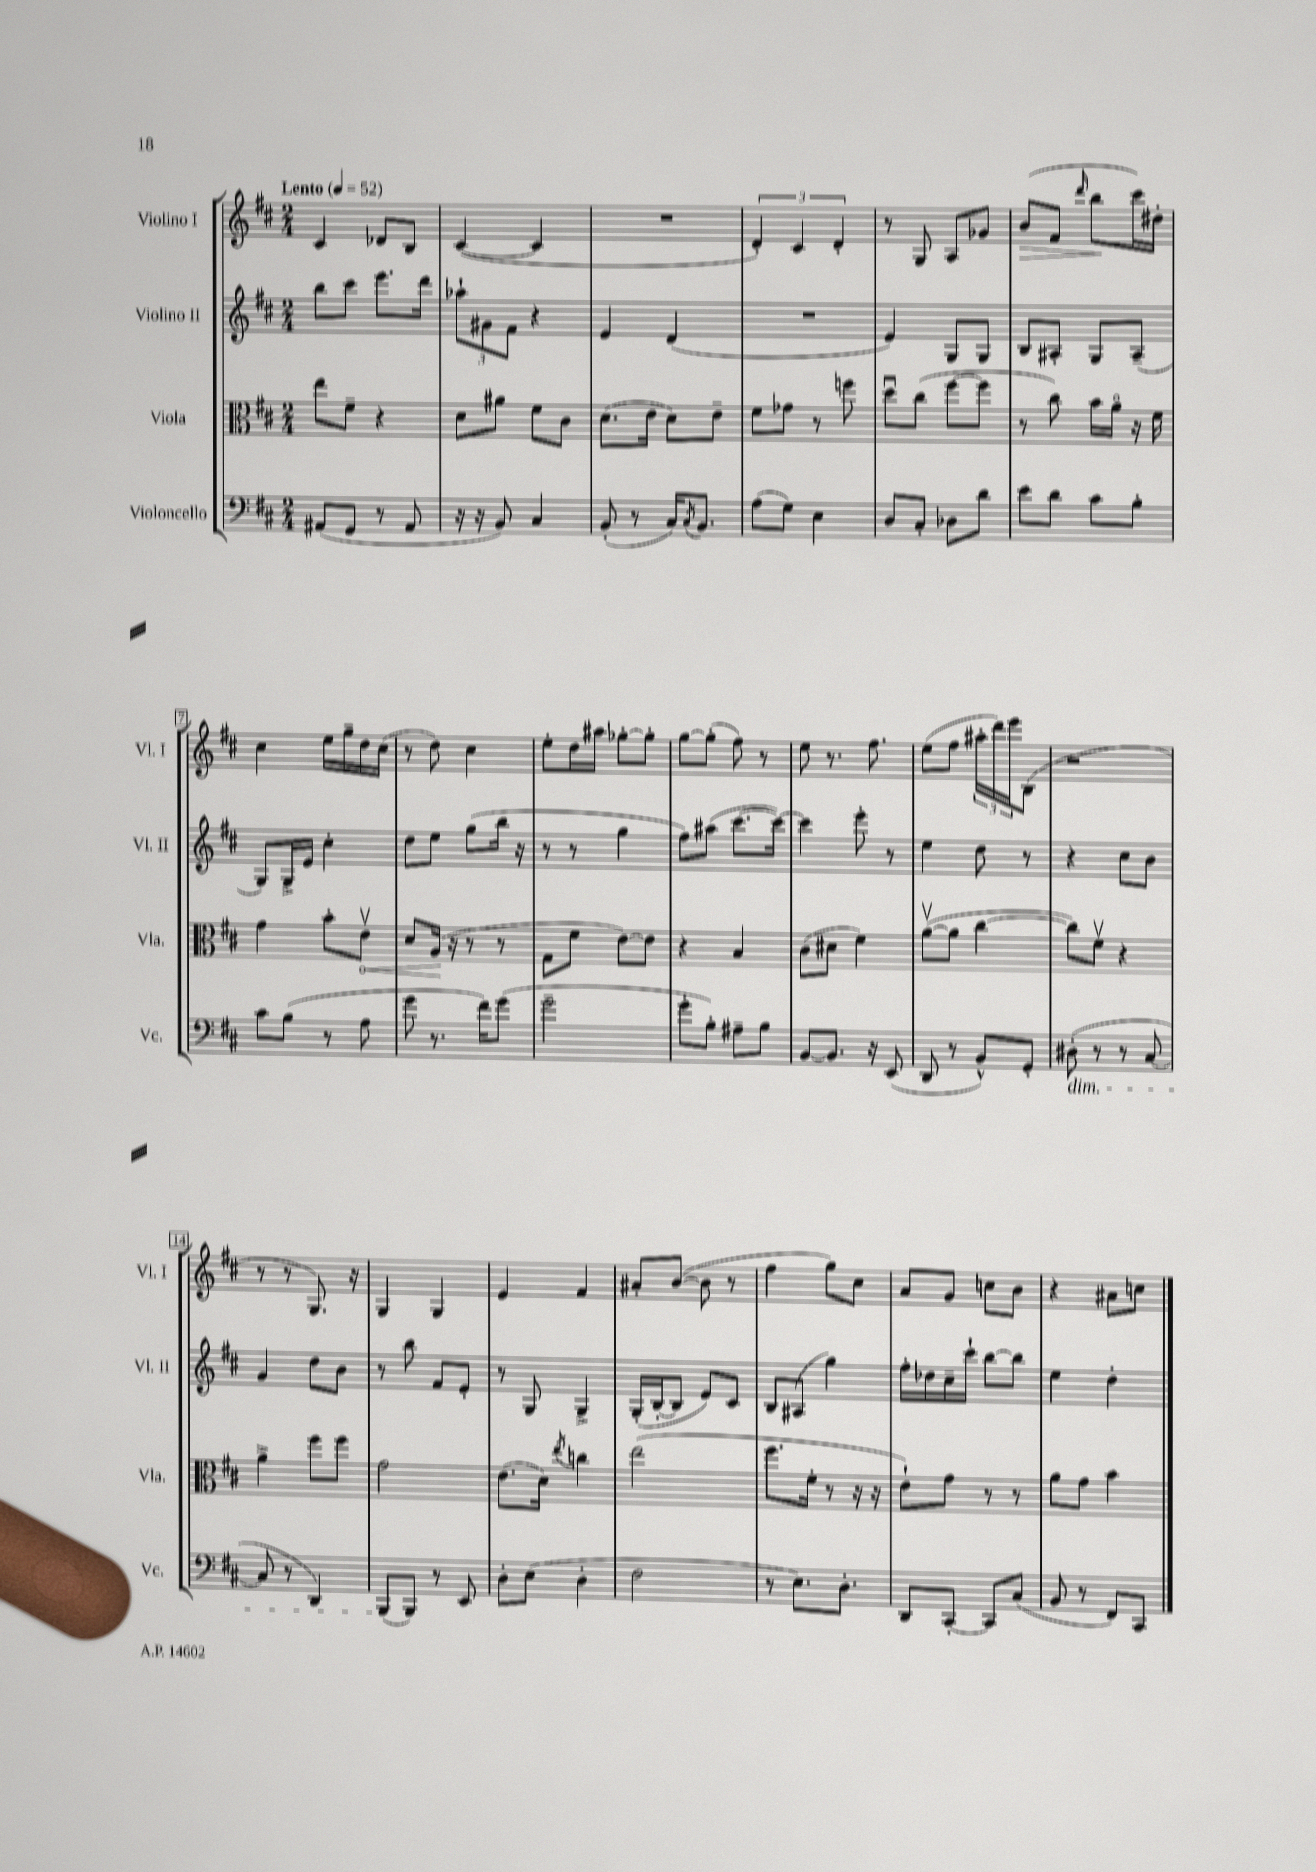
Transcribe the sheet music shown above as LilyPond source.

<<
\new StaffGroup <<
\new Staff = "s0" \with { instrumentName = "Violino I" shortInstrumentName = "Vl. I" } {
    \clef treble \key d \major \numericTimeSignature \time 2/4 \tempo "Lento" 4 = 52
    cis'4 des'8 b8 |
    cis'4~( cis'4 |
    R2 |
    \tuplet 3/2 { d'4-.) cis'4 d'4-. } |
    r8 g8 a8 ges'8 |
    b'8\>( fis'8 \grace { d'''16 } b''8\! cis'''16) dis''16-. |
    cis''4 e''16 g''16-- d''16 cis''16( |
    r8 d''8) cis''4 |
    e''8-. d''16 ais''16 ges''8~-. ges''8-. |
    g''8~ g''8-.( fis''8) r8 |
    e''8 r8. fis''8. |
    e''8( fis''8 \tuplet 3/2 { ais''16-. d'''16) e'''16 } b8( |
    r2 |
    r8 r8 g8.) r16 |
    g4 g4 |
    e'4 fis'4 |
    ais'8-. b'8~( b'8 r8 |
    fis''4 g''8) cis''8 |
    a'8 g'8 c''8 b'8 |
    r4 ais'8 c''8 \bar "|." |
}
\new Staff = "s1" \with { instrumentName = "Violino II" shortInstrumentName = "Vl. II" } {
    \clef treble \key d \major \numericTimeSignature \time 2/4
    b''8 cis'''8 e'''8. d'''16 |
    \tuplet 3/2 { aes''8-! gis'8 fis'8 } r4 |
    e'4 d'4( |
    R2 |
    e'4) g8 g8 |
    b8 ais8-. g8 ais8--( |
    g8) g16-> e'16 cis''4-. |
    d''8 e''8 g''8( b''16 r16 |
    r8 r8 g''4 |
    fis''8) ais''8( cis'''8.~ cis'''16~) |
    cis'''4 e'''8-. r8 |
    e''4 d''8 r8 |
    r4 cis''8 b'8 |
    g'4 d''8 b'8 |
    r8 b''8 fis'8 e'8-. |
    r8 g8 g4-> |
    g16-.( b16~-. b8 e'8) cis'8 |
    b8 ais8( g''4) |
    fis''16-. des''16 cis''16-- cis'''16-! b''8~ b''8 |
    e''4 d''4-. \bar "|." |
}
\new Staff = "s2" \with { instrumentName = "Viola" shortInstrumentName = "Vla." } {
    \clef alto \key d \major \numericTimeSignature \time 2/4
    e''8 fis'8-- r4 |
    d'8 ais'8 fis'8 cis'8 |
    d'8.( e'16 d'8) e'8-- |
    fis'8 ges'8 r8 f''8 |
    d''8\downbow cis''8( fis''8~ fis''8 |
    r8 cis''8) b'16 a'16\flageolet r16 fis'16 |
    g'4 b'8-. \once \override Hairpin.circled-tip = ##t e'8\upbow\< |
    d'8 a16\!( r16 r8 r8 |
    g8 fis'8 e'8~) e'8 |
    r4 b4 |
    cis'8( dis'8 fis'4) |
    a'8~\upbow( a'8 cis''4~ |
    cis''8) fis'8\upbow r4 |
    a'4-> fis''8 fis''8 |
    g'2 |
    e'8.( d'16) \acciaccatura { e''8 } c''4 |
    e''2( |
    fis''8. fis'16-. r8 r16 r16 |
    e'8-!) g'8 r8 r8 |
    a'8 g'8 b'4 \bar "|." |
}
\new Staff = "s3" \with { instrumentName = "Violoncello" shortInstrumentName = "Vc." } {
    \clef bass \key d \major \numericTimeSignature \time 2/4
    ais,8( g,8 r8 ais,8 |
    r16 r16 b,8) cis4 |
    b,8-.( r8 cis16) \acciaccatura { cis8 } b,8. |
    a8( g8) e4 |
    d8 cis8-. des8 d'8 |
    e'8 d'8 cis'8 b8-. |
    cis'8 b8( r8 a8 |
    g'8 r8. fis'16) g'8( |
    g'2-- |
    g'8-. b8-.) ais8-- b8 |
    b,8~ b,8. r16 e,8( |
    d,8 r8 b,8-^) g,8-. |
    dis8-.\dim( r8 r8 cis8~ |
    cis8 r8 d,4) |
    b,,8\!( b,,8) r8 e,8 |
    d8-. e8( d4-. |
    fis2 |
    r8 e8.) d8.-. |
    d,8 cis,8~-. cis,8 cis8( |
    b,8 r8 fis,8) cis,8 \bar "|." |
}
>>
>>
\layout { \context { \Score \override BarNumber.stencil = #(make-stencil-boxer 0.1 0.3 ly:text-interface::print) } }
